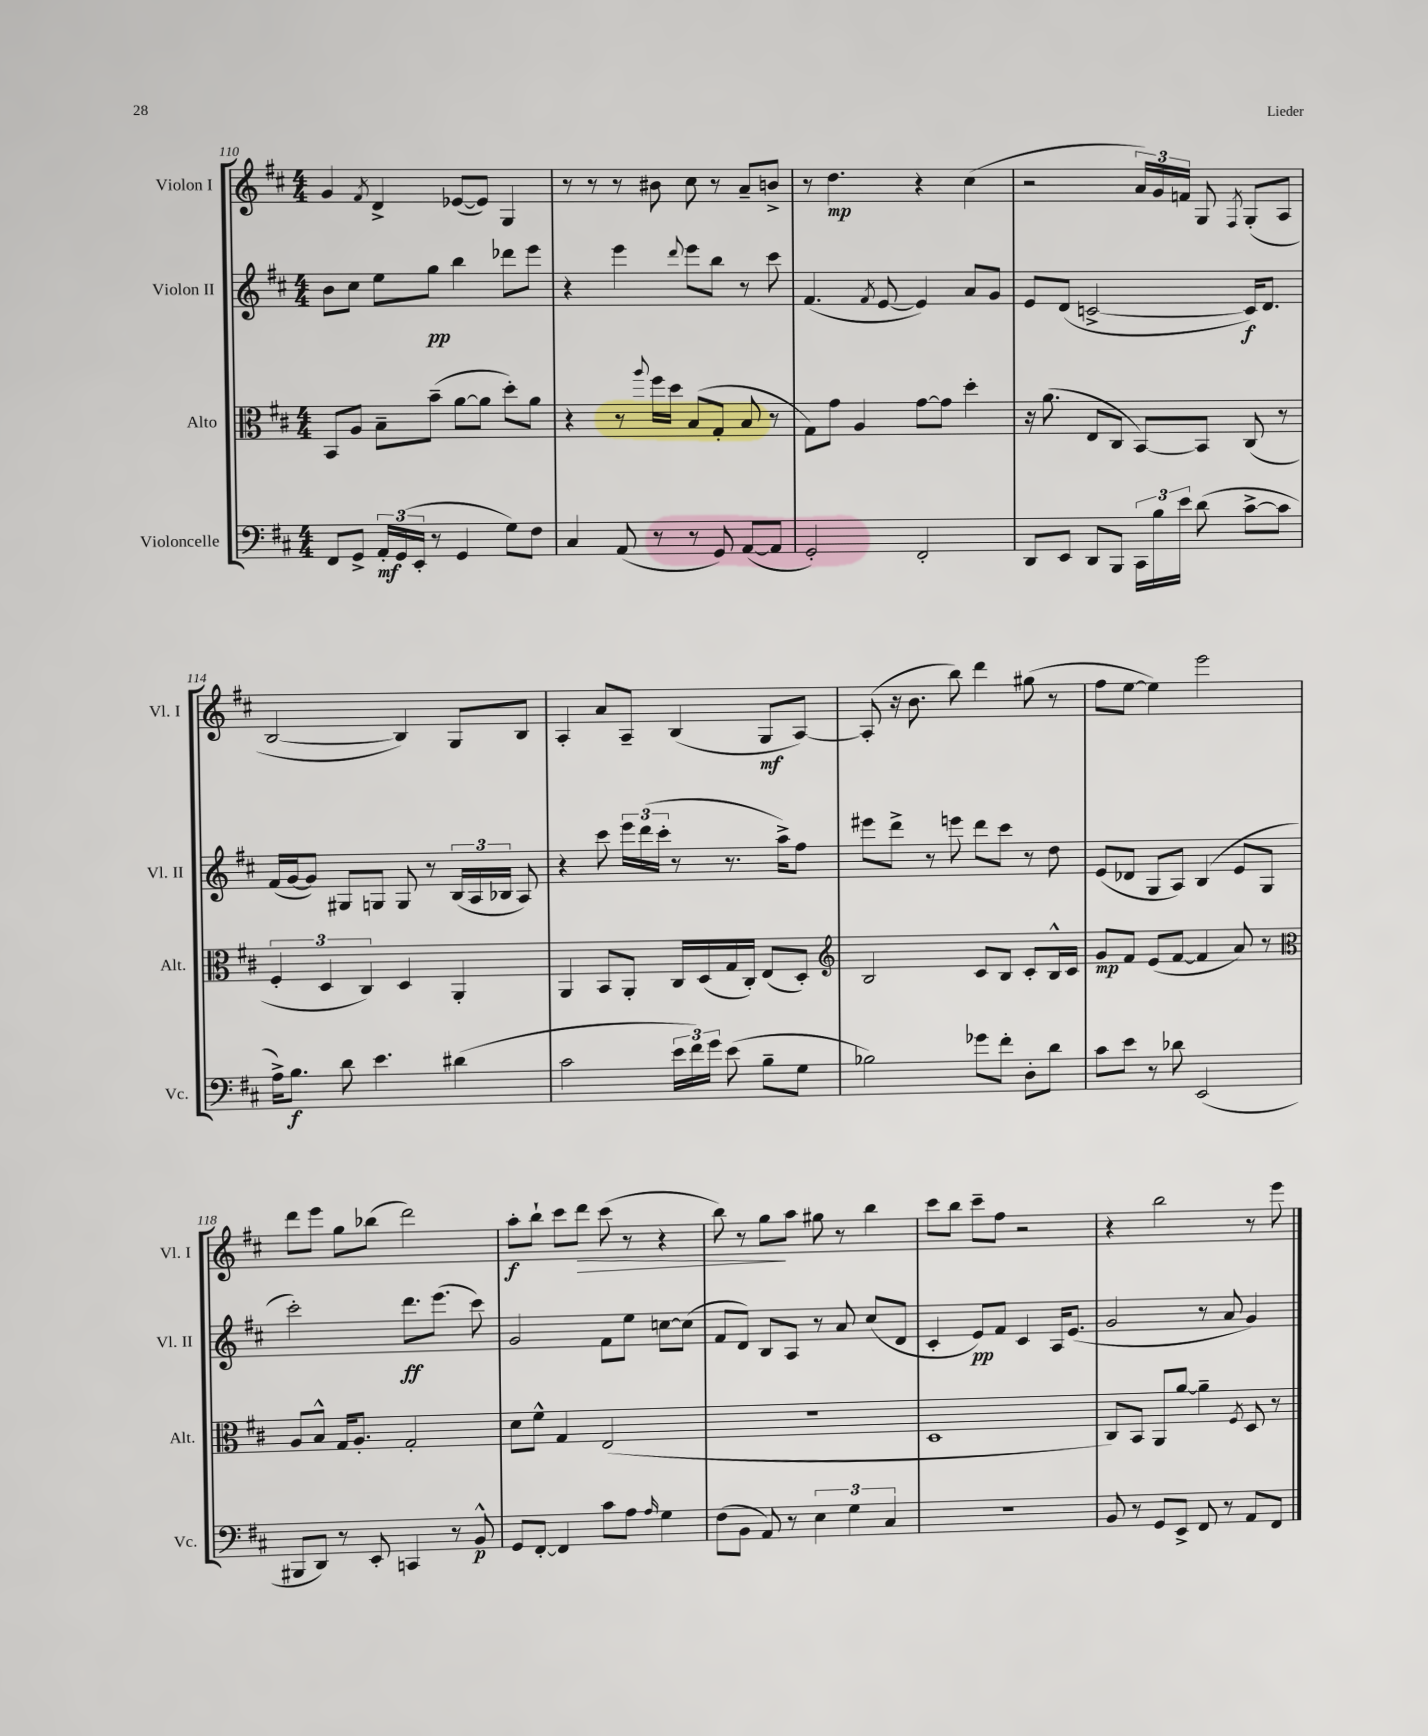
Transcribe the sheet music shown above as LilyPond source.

<<
\new StaffGroup <<
\new Staff = "s0" \with { instrumentName = "Violon I" shortInstrumentName = "Vl. I" } {
    \clef treble \key d \major \numericTimeSignature \time 4/4
    \autoBeamOff g'4 \acciaccatura { fis'8 } d'4-> ees'8[~( ees'8]) g4 |
    r8 r8 r8 bis'8 cis''8 r8 a'8[-- b'8]-> |
    r8 d''4.\mp r4 cis''4( |
    r2 \tuplet 3/2 { a'16[) g'16 f'16] } g8 \acciaccatura { fis8 } g8[-.( a8] |
    b2~ b4) g8[ b8] |
    a4-. a'8[ a8]-- b4( g8[\mf a8]~) |
    a8-.( r16 b'8. b''8) d'''4 gis''8( r8 |
    fis''8[ e''8]~ e''4) e'''2 |
    d'''8[ e'''8] g''8[ bes''8]( d'''2) |
    a''8[-.\f b''8]-! cis'''8[ d'''8]\> cis'''8( r8 r4 |
    b''8) r8 g''8[\! a''8] gis''8 r8 b''4 |
    cis'''8[ b''8] cis'''8[-- fis''8] r2 |
    r4 b''2 r8 e'''8 \bar "|." |
}
\new Staff = "s1" \with { instrumentName = "Violon II" shortInstrumentName = "Vl. II" } {
    \clef treble \key d \major \numericTimeSignature \time 4/4
    \autoBeamOff b'8[ cis''8] e''8[ g''8]\pp b''4 des'''8[ e'''8] |
    r4 e'''4 \appoggiatura { d'''8 } e'''8[ b''8] r8 cis'''8 |
    fis'4.( \acciaccatura { fis'8 } e'8~ e'4) a'8[ g'8] |
    e'8[ d'8]( c'2~-> c'16[\f) d'8.] |
    fis'16[( g'16~ g'8]) gis8[ g8] g8 r8 \tuplet 3/2 { b16[( a16 bes16] } a8) |
    r4 cis'''8 \tuplet 3/2 { e'''16[ d'''16( cis'''16]-. } r8 r8. a''16[->) fis''8] |
    eis'''8[ d'''8]-> r8 e'''8 d'''8[ cis'''8] r8 d''8 |
    e'8[( des'8] g8[ a8]) b4( e'8[ g8] |
    cis'''2-.) d'''8.[\ff e'''8.]( cis'''8) |
    g'2 fis'8[ e''8] c''8[~ c''8]( |
    fis'8[ d'8]) b8[ a8] r8 a'8 cis''8[( d'8] |
    cis'4-. e'8[\pp) fis'8] cis'4 a16[ e'8.]( |
    g'2 r8 a'8 g'4) \bar "|." |
}
\new Staff = "s2" \with { instrumentName = "Alto" shortInstrumentName = "Alt." } {
    \clef alto \key d \major \numericTimeSignature \time 4/4
    \autoBeamOff b,8[ a8] b8[-- b'8]--( a'8[~ a'8] d''8[-.) a'8] |
    r4 r8 \appoggiatura { a''8 } fis''16[ d''16] b8[( g8]-. b8 r8 |
    g8[) g'8] a4 g'8[~ g'8] d''4-. |
    r16 a'8.( e8[ cis8] b,8[~) b,8] cis8( r8 |
    \tuplet 3/2 { fis4-. d4 cis4) } d4 a,4-. |
    a,4 b,8[ a,8]-. cis16[ d16( g16 cis16]-.) e8[( d8]-.) |
    \clef treble b2 cis'8[ b8] cis'8[-. b16-^ cis'16] |
    g'8[\mp fis'8] e'8[( fis'8]~ fis'4 a'8) r8 |
    \clef alto a8[ b8]-^ g16[ a8.]-. g2-. |
    d'8[ fis'8]-^ g4 e2( |
    R1 |
    d1 |
    cis8[) b,8] a,8[ a'8]~ a'4-- \acciaccatura { fis8 } d8 r8 \bar "|." |
}
\new Staff = "s3" \with { instrumentName = "Violoncelle" shortInstrumentName = "Vc." } {
    \clef bass \key d \major \numericTimeSignature \time 4/4
    \autoBeamOff fis,8[ g,8]-> \tuplet 3/2 { a,16[-.\mf g,16( e,16]-. } r8 g,4 g8[) fis8] |
    cis4 a,8( r8 r8 g,8) a,8[~( a,8] |
    g,2-.) fis,2-. |
    d,8[ e,8] d,8[ b,,8] \tuplet 3/2 { cis,16[ b16 e'16] } d'8( cis'8[~-> cis'8] |
    a16[->) b8.]\f d'8 e'4. dis'4( |
    cis'2 \tuplet 3/2 { e'16[ fis'16) g'16] } e'8( b8[-- g8] |
    bes2) ges'8[ fis'8]-. d8[-. d'8] |
    cis'8[ e'8] r8 des'8 e,2( |
    bis,,8[ d,8]) r8 e,8-. c,4 r8 b,8-^\p |
    g,8[ fis,8]~-. fis,4 cis'8[ a8] \grace { a16 } g4 |
    fis8[( b,8] a,8) r8 \tuplet 3/2 { e4 g4 cis4 } |
    r1 |
    b,8 r8 g,8[ e,8]-> fis,8 r8 a,8[ fis,8] \bar "|." |
}
>>
>>
\layout { \context { \Score currentBarNumber = #110 } }
